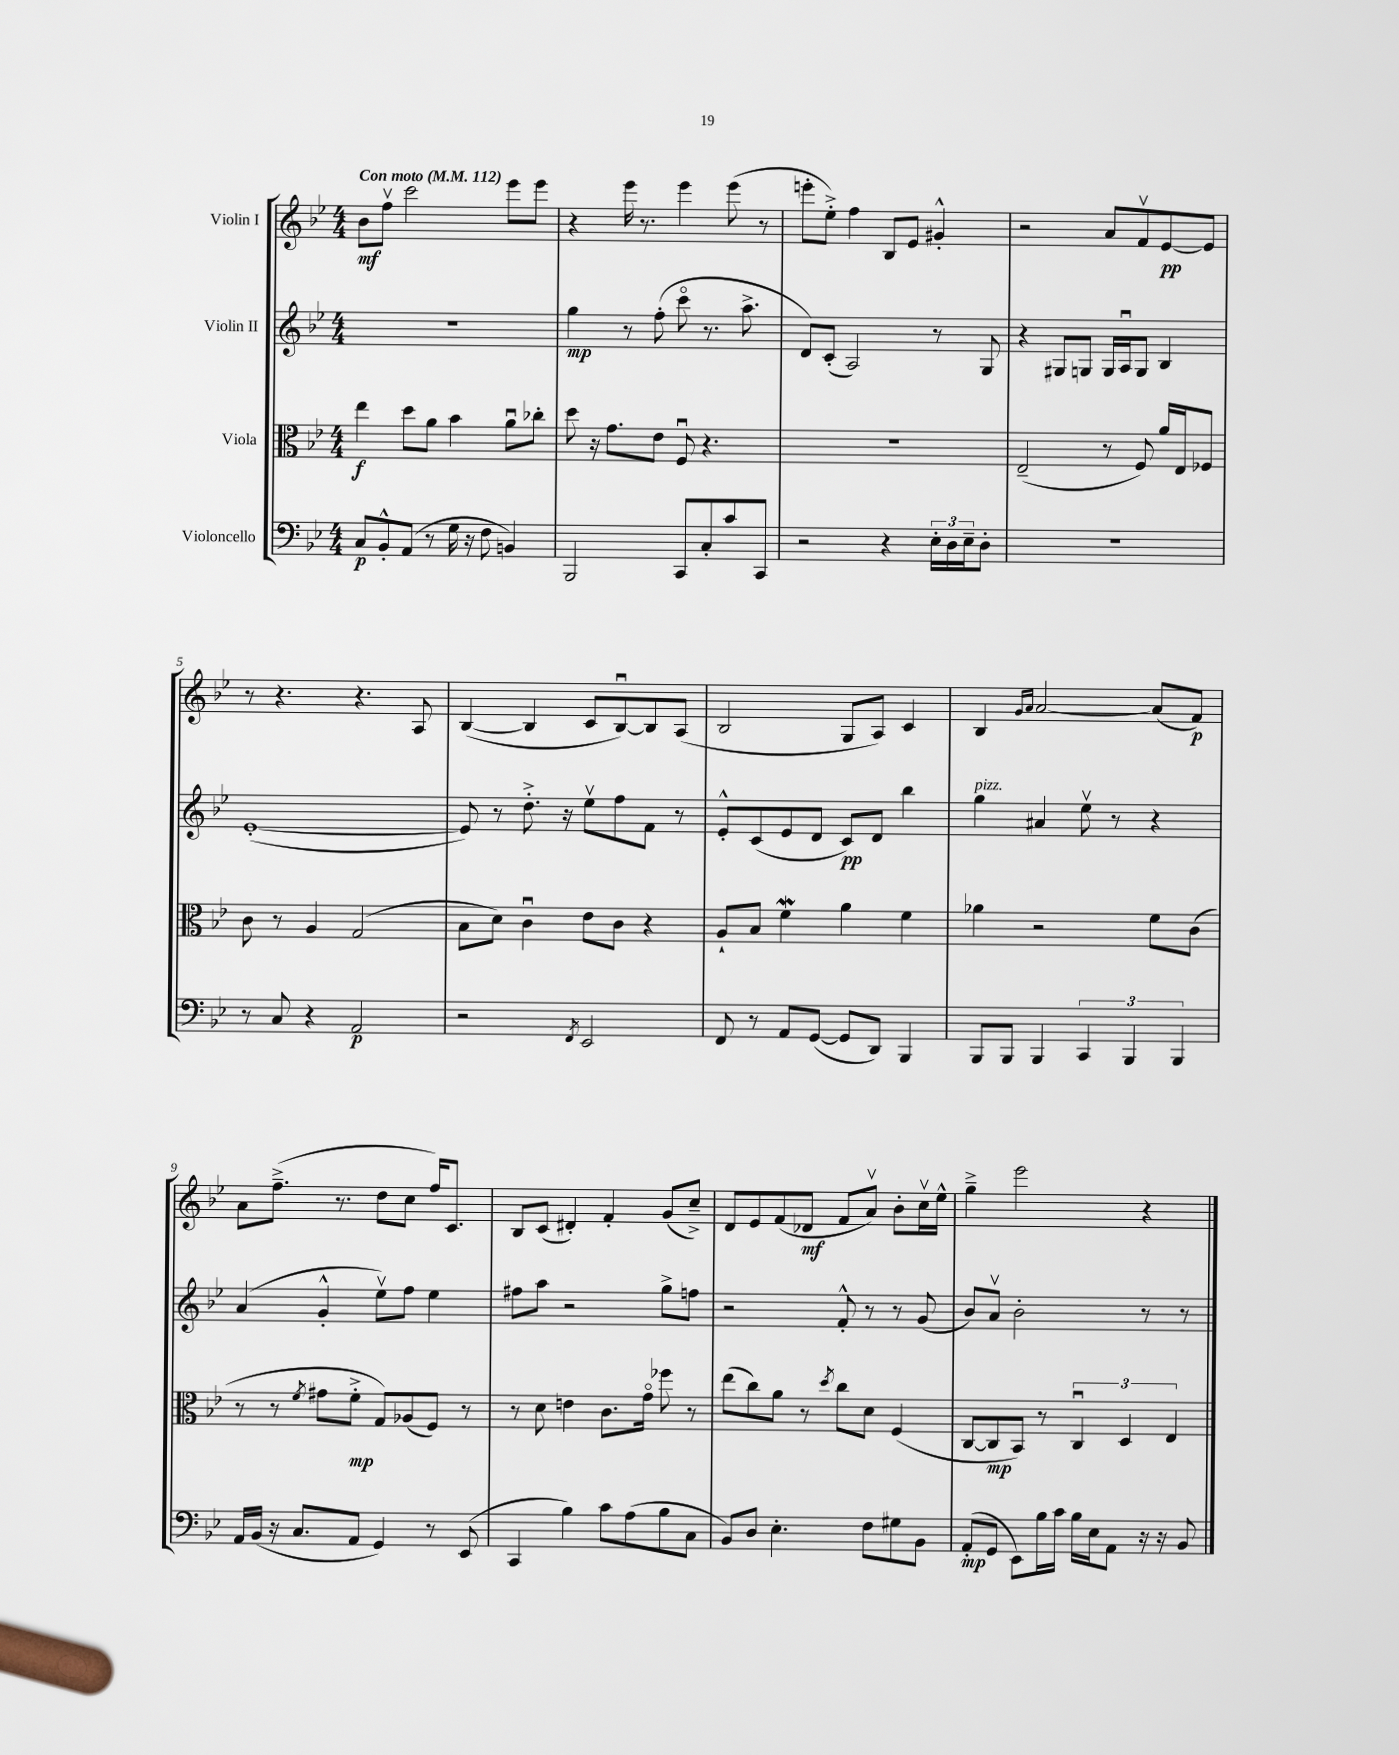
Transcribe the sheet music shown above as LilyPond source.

<<
\new StaffGroup <<
\new Staff = "s0" \with { instrumentName = "Violin I" } {
    \clef treble \key bes \major \numericTimeSignature \time 4/4 \tempo "Con moto" 4 = 112
    bes'8\mf f''8\upbow c'''2 ees'''8 ees'''8 |
    r4 ees'''16 r8. ees'''4 ees'''8( r8 |
    e'''8-. ees''8-.->) f''4 bes8 ees'8 gis'4-.-^ |
    r2 a'8 f'8\upbow ees'8~\pp ees'8 |
    r8 r4. r4. a8 |
    bes4~( bes4 c'8 bes8~\downbow) bes8 a8( |
    bes2 g8 a8) c'4 |
    bes4 \grace { g'16 a'16 } a'2~ a'8( f'8\p) |
    a'8 f''8.--->( r8. d''8 c''8 f''16) c'8. |
    bes8 c'8( dis'4-.) f'4-. g'8( c''8--->) |
    d'8 ees'8 f'8( des'8\mf f'8 a'8\upbow) bes'8-. c''16\upbow ees''16-^ |
    g''4---> ees'''2 r4 \bar "|." |
}
\new Staff = "s1" \with { instrumentName = "Violin II" } {
    \clef treble \key bes \major \numericTimeSignature \time 4/4
    r1 |
    g''4\mp r8 f''8-.( c'''8\flageolet r8. a''8.-> |
    d'8) c'8-.( a2) r8 g8 |
    r4 gis8 g8 g16 a16\downbow g8 bes4 |
    ees'1~-.( |
    ees'8) r8 d''8.-.-> r16 ees''8\upbow f''8 f'8 r8 |
    ees'8-.-^ c'8( ees'8 d'8 c'8\pp) d'8 bes''4 |
    g''4^\markup { \italic "pizz." } ais'4 ees''8\upbow r8 r4 |
    a'4( g'4-.-^ ees''8\upbow) f''8 ees''4 |
    fis''8 a''8 r2 g''8-> f''8 |
    r2 f'8-.-^ r8 r8 g'8( |
    bes'8) a'8\upbow bes'2-. r8 r8 \bar "|." |
}
\new Staff = "s2" \with { instrumentName = "Viola" } {
    \clef alto \key bes \major \numericTimeSignature \time 4/4
    ees''4\f d''8 a'8 bes'4 a'8\downbow ces''8-. |
    d''8 r16 g'8. ees'8 f8\downbow r4. |
    r1 |
    ees2--( r8 f8) a'16 ees16 fes8 |
    c'8 r8 a4 g2( |
    bes8 d'8) c'4\downbow ees'8 c'8 r4 |
    a8-! bes8 f'4\mordent a'4 f'4 |
    aes'4 r2 f'8 c'8( |
    r8 r8 \acciaccatura { f'8 } gis'8 f'8-.->\mp g8) aes8( f8) r8 |
    r8 d'8 e'4 c'8. g'16\flageolet fes''8 r8 |
    ees''8( c''8) a'8 r8 \acciaccatura { d''8 } c''8 d'8 f4( |
    c8~ c8\mp bes,8) r8 \tuplet 3/2 { c4\downbow d4 ees4 } \bar "|." |
}
\new Staff = "s3" \with { instrumentName = "Violoncello" } {
    \clef bass \key bes \major \numericTimeSignature \time 4/4
    c8\p bes,8-.-^ a,8( r8 g16 r16 f8 b,4) |
    bes,,2 c,8 c8-. c'8 c,8 |
    r2 r4 \tuplet 3/2 { ees16-. d16 ees16-- } d8-. |
    r1 |
    r8 c8 r4 a,2\p |
    r2 \acciaccatura { f,8 } ees,2 |
    f,8 r8 a,8 g,8~( g,8 d,8) bes,,4 |
    bes,,8 bes,,8 bes,,4 \tuplet 3/2 { c,4 bes,,4 bes,,4 } |
    a,16 bes,16( r16 c8. a,8 g,4) r8 ees,8( |
    c,4 bes4) c'8 a8( bes8 c8 |
    bes,8) d8 ees4.-. f8 gis8 bes,8 |
    a,8-.\mp( g,8 ees,8) bes16 c'16 bes16 ees16 a,8 r16 r16 bes,8 \bar "|." |
}
>>
>>
